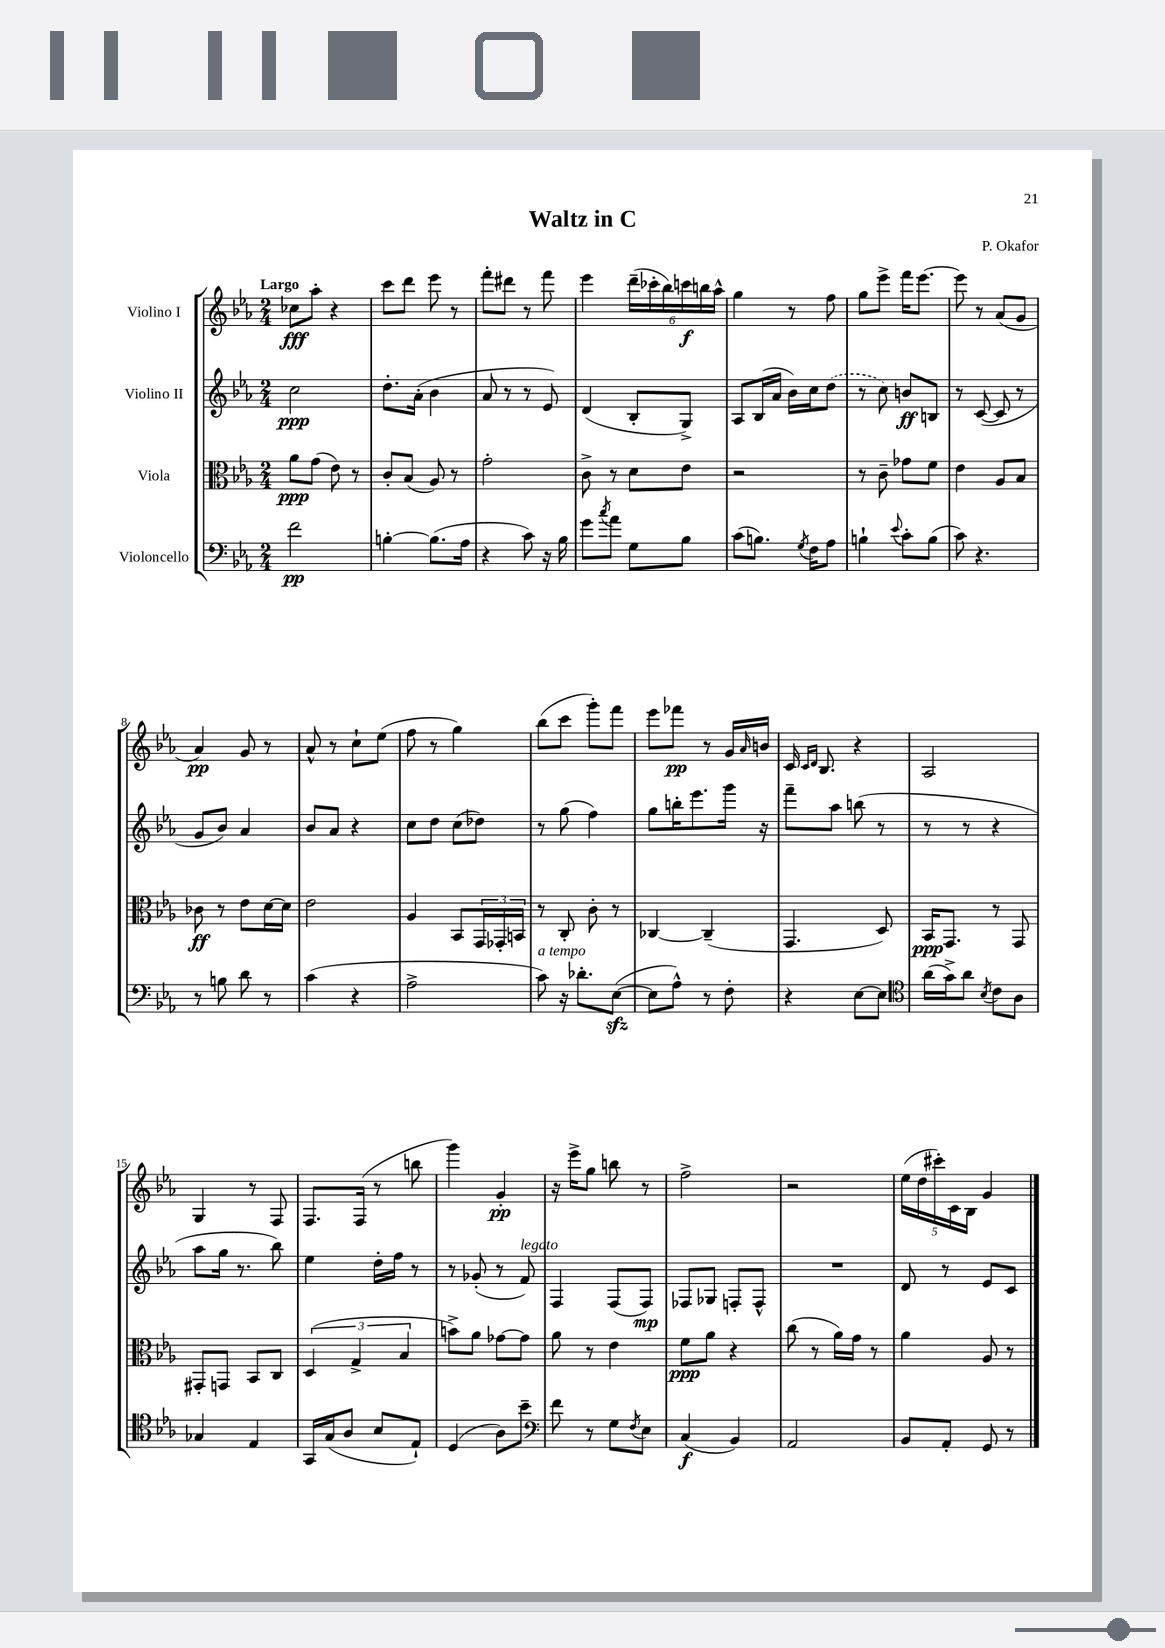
\header { title = "Waltz in C" composer = "P. Okafor" }
<<
\new StaffGroup <<
\new Staff = "s0" \with { instrumentName = "Violino I" } {
    \clef treble \key ees \major \numericTimeSignature \time 2/4 \tempo "Largo"
    ces''8\fff aes''8-. r4 |
    c'''8 d'''8 ees'''8 r8 |
    f'''8-. dis'''8 r8 f'''8 |
    ees'''4 \tuplet 6/4 { d'''16--( ces'''16-. bes''16) c'''16\f b''16 aes''16-^ } |
    g''4 r8 f''8 |
    g''8 ees'''8-> f'''16 ees'''8.~ |
    ees'''8 r8 aes'8( g'8 |
    aes'4\pp) g'8 r8 |
    aes'8-^ r8 c''8-! ees''8( |
    f''8 r8 g''4) |
    bes''8( c'''8 g'''8-.) f'''8 |
    ees'''8 fes'''8\pp r8 g'16 \grace { aes'16 } b'16 |
    c'16 \grace { c'16 d'16 } bes8. r4 |
    aes2 |
    g4 r8 f8 |
    f8. f16( r8 b''8 |
    g'''4) g'4-.\pp |
    r16 ees'''16-> g''8 b''8 r8 |
    f''2-> |
    r2 |
    \tuplet 5/4 { ees''16( d''16 cis'''16-.) c'16 bes16 } g'4 \bar "|." |
}
\new Staff = "s1" \with { instrumentName = "Violino II" } {
    \clef treble \key ees \major \numericTimeSignature \time 2/4
    c''2\ppp |
    d''8.-. aes'16-.( bes'4 |
    aes'8 r8 r8 ees'8) |
    d'4( bes8-. g8->) |
    aes8 bes16( aes'16 bes'16) c''16 \once \slurDashed d''8( |
    r8 c''8) b'8\ff b8 |
    r8 c'8~( c'8 r8 |
    g'8 bes'8) aes'4 |
    bes'8 aes'8 r4 |
    c''8 d''8 c''8( des''8) |
    r8 g''8( f''4) |
    g''8 b''16-. ees'''8. g'''16 r16 |
    f'''8-- aes''8 b''8( r8 |
    r8 r8 r4 |
    aes''8 g''16 r8. bes''8) |
    ees''4 d''16-. f''16 r8 |
    r8 ges'8-.( r8 f'8^\markup { \italic "legato" }) |
    f4 f8( f8\mp) |
    fes8 ges8 f8-. f8-^ |
    R2 |
    d'8 r8 ees'8 c'8 \bar "|." |
}
\new Staff = "s2" \with { instrumentName = "Viola" } {
    \clef alto \key ees \major \numericTimeSignature \time 2/4
    aes'8\ppp g'8( ees'8) r8 |
    c'8-. bes8( aes8) r8 |
    g'2-. |
    c'8-> r8 d'8 ees'8 |
    r2 |
    r8 c'8-- ges'8 f'8 |
    ees'4 aes8 bes8 |
    ces'8\ff r8 ees'8 d'16~ d'16 |
    ees'2 |
    aes4 bes,8 \tuplet 3/2 { g,16 ges,16-. b,16 } |
    r8 c8-. c'8-. r8 |
    ces4~ ces4--( |
    g,4. d8) |
    bes,16\ppp g,8. r8 g,8 |
    gis,8-. g,8 bes,8 c8 |
    \tuplet 3/2 { d4( g4-> bes4 } |
    b'8->) aes'8 ges'8~ ges'8 |
    aes'8 r8 ees'4 |
    f'8\ppp aes'8 r4 |
    c''8( r8 aes'16) g'16 r8 |
    aes'4 aes8 r8 \bar "|." |
}
\new Staff = "s3" \with { instrumentName = "Violoncello" } {
    \clef bass \key ees \major \numericTimeSignature \time 2/4
    f'2\pp |
    b4~-. b8.( aes16 |
    r4 c'8) r16 bes16 |
    g'8 \acciaccatura { c''8 } aes'8 g8 bes8 |
    c'8( b8.) \acciaccatura { g8 } f16 aes8 |
    b4-! \appoggiatura { ees'8 } c'8-. b8( |
    c'8) r4. |
    r8 b8 d'8 r8 |
    c'4( r4 |
    aes2-> |
    c'8^\markup { \italic "a tempo" }) r16 des'8.-. ees8~\sfz( |
    ees8 aes8-^) r8 f8-. |
    r4 ees8~ ees8 |
    \clef tenor aes'16( g'16->) aes'8 \acciaccatura { bes8 } c'8 aes8 |
    ges4 ees4 |
    g,16 g16( aes8 bes8 ees8-!) |
    d4( aes8) bes'8-- |
    \clef bass f'8 r8 g8 \acciaccatura { f8 } ees8 |
    c4\f( bes,4) |
    aes,2 |
    bes,8 aes,8-. g,8 r8 \bar "|." |
}
>>
>>
